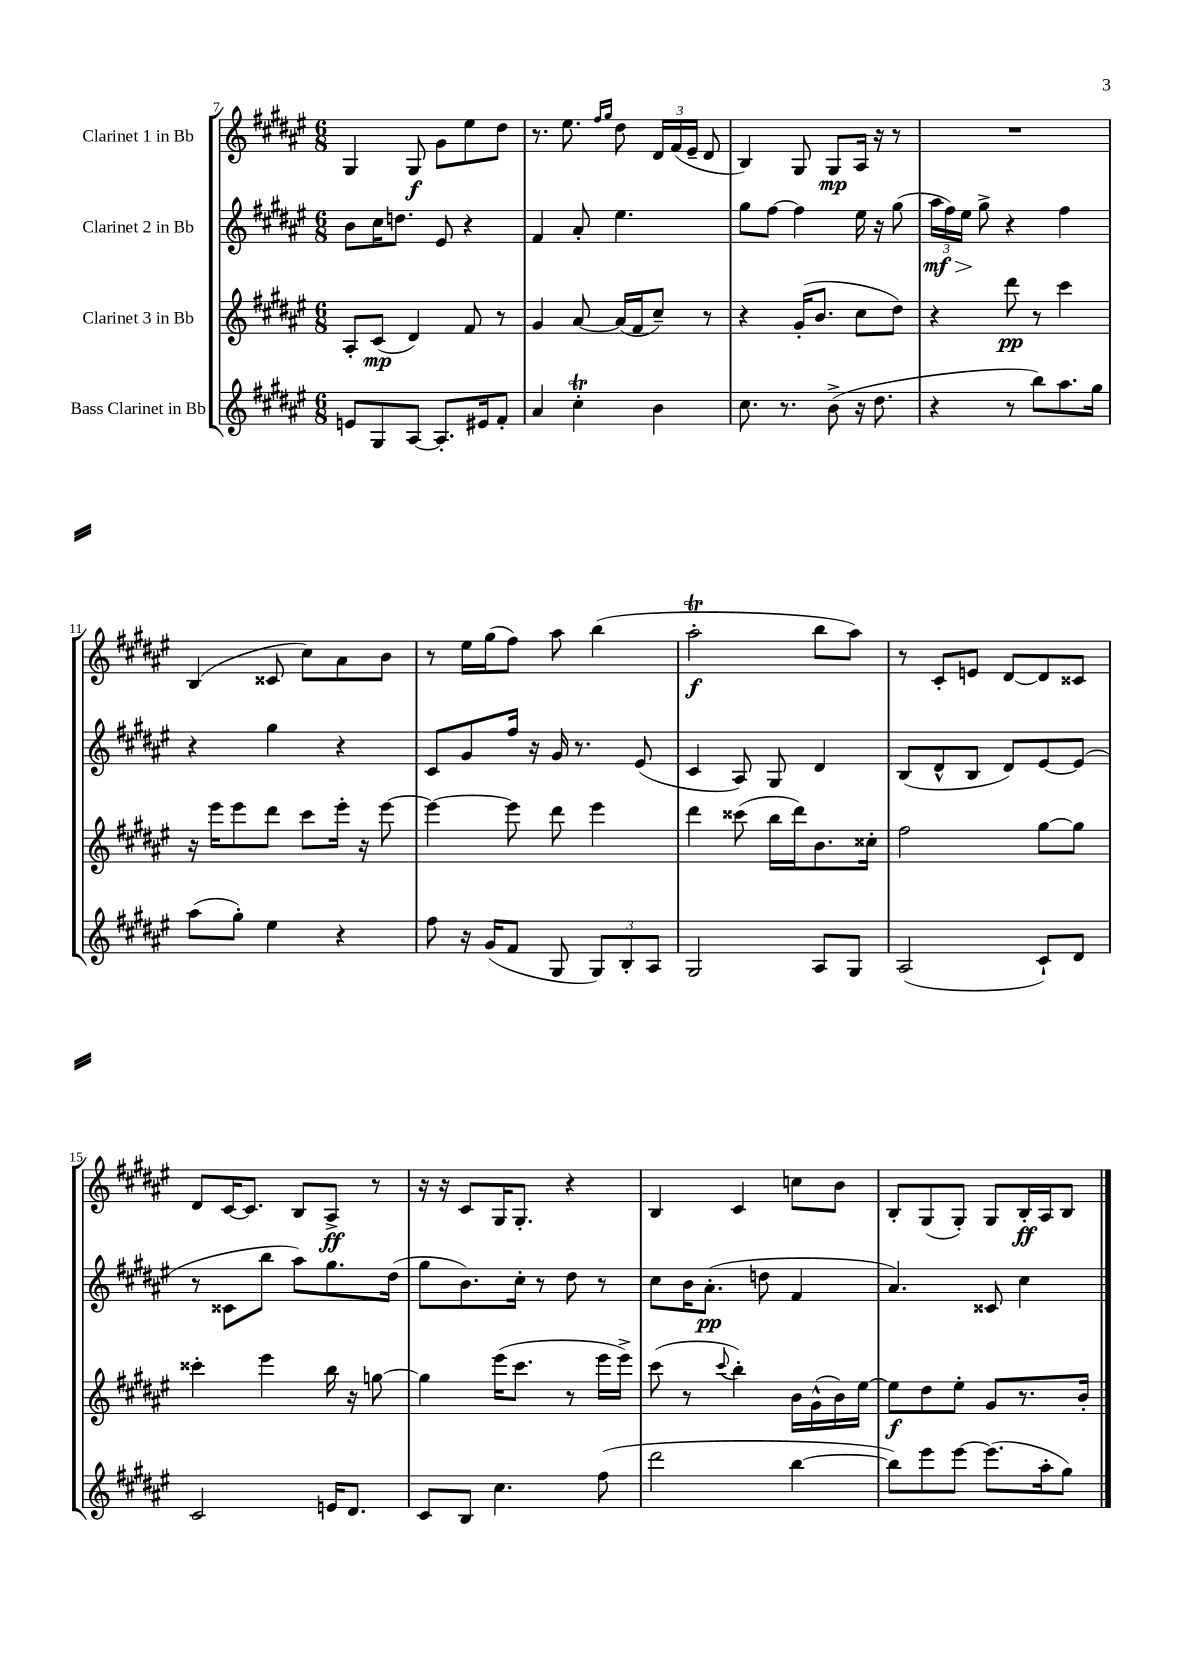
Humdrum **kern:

**kern	**kern	**kern	**kern
*staff4	*staff3	*staff2	*staff1
*clefG2	*clefG2	*clefG2	*clefG2
*k[f#c#g#d#a#e#]	*k[f#c#g#d#a#e#]	*k[f#c#g#d#a#e#]	*k[f#c#g#d#a#e#]
*M6/8	*M6/8	*M6/8	*M6/8
8e	8A#'	8b	4G#
8G#	(8c#	16cc#	.
.	.	8.dd	.
[8A#	4d#)	.	8G#
8.A#']	.	8e#	8g#
.	8f#	4r	8ee#
16e#	.	.	.
8f#'	8r	.	8dd#
=	=	=	=
4a#	4g#	4f#	8.r
.	.	.	8.ee#
4cc#'	[8a#	8a#'	.
.	.	.	16qqff#
.	.	.	16qqgg#
.	(16a#]	4.ee#	8dd#
.	16f#	.	.
4b	8cc#~)	.	24d#
.	.	.	(24f#
.	.	.	24e#~
.	8r	.	8d#
=	=	=	=
8.cc#	4r	8gg#	4B)
.	.	[8ff#	.
8.r	.	.	.
.	(16g#'	4ff#]	8G#
.	8.b	.	.
(8b^	.	.	8G#
16r	8cc#	16ee#	16A#
8.dd#	.	16r	16r
.	8dd#)	(8gg#	8r
=	=	=	=
4r	4r	24aa#	2.r
.	.	24ff#)	.
.	.	24ee#	.
.	.	8gg#^	.
8r	8ddd#	4r	.
8bb)	8r	.	.
8.aa#	4ccc#	4ff#	.
16gg#	.	.	.
=	=	=	=
(8aa#	16r	4r	(4B
.	16eee#	.	.
8gg#')	8eee#	.	.
4ee#	8ddd#	4gg#	8c##
.	8ccc#	.	8cc#)
4r	16eee#'	4r	8a#
.	16r	.	.
.	[8eee#	.	8b
=	=	=	=
8ff#	4eee#_	8c#	8r
16r	.	8g#	16ee#
(16g#	.	.	(16gg#
8f#	8eee#]	16ff#	8ff#)
.	.	16r	.
8G#	8ddd#	16g#	8aa#
.	.	8.r	.
12G#)	4eee#	.	(4bb
12B'	.	.	.
.	.	(8e#	.
12A#	.	.	.
=	=	=	=
2G#	4ddd#	4c#	2aa#'
.	(8ccc##	8A#)	.
.	16bb	8G#	.
.	16ddd#)	.	.
8A#	8.b	4d#	8bb
8G#	.	.	8aa#)
.	16cc##'	.	.
=	=	=	=
(2A#	2ff#	(8B	8r
.	.	8d#^^	8c#'
.	.	8B	8e
.	.	8d#)	[8d#
8c#`)	[8gg#	[8e#	8d#]
8d#	8gg#]	(8e#]	8c##
=	=	=	=
2c#	4ccc##'	8r	8d#
.	.	8c##	[16c#
.	.	.	8.c#]
.	4eee#	8bb	.
.	.	8aa#)	8B
16e	16bb	8.gg#	8A#^
8.d#	16r	.	.
.	[8gg	.	8r
.	.	(16dd#	.
=	=	=	=
8c#	4gg]	8gg#	16r
.	.	.	16r
8B	.	8.b)	8c#
4.cc#	(16eee#	.	16G#
.	8.ccc#	16cc#'	8.G#'
.	.	8r	.
.	8r	8dd#	4r
(8ff#	16eee#	8r	.
.	16eee#^)	.	.
=	=	=	=
2ddd#	(8ccc#	8cc#	4B
.	8r	16b	.
.	.	(8.a#'	.
.	8qqccc#	.	.
.	4bb')	.	4c#
.	.	8dd	.
[4bb	16b	4f#	8cc
.	(16g#^^	.	.
.	16b)	.	8b
.	[16ee#	.	.
=	=	=	=
8bb])	8ee#]	4.a#)	8B'
8eee#	8dd#	.	(8G#
[8eee#	8ee#'	.	8G#')
(8.eee#]	8g#	8c##	8G#
.	8.r	4cc#	16B'
16aa#'	.	.	16A#
8gg#)	.	.	8B
.	16b'	.	.
==	==	==	==
*-	*-	*-	*-
